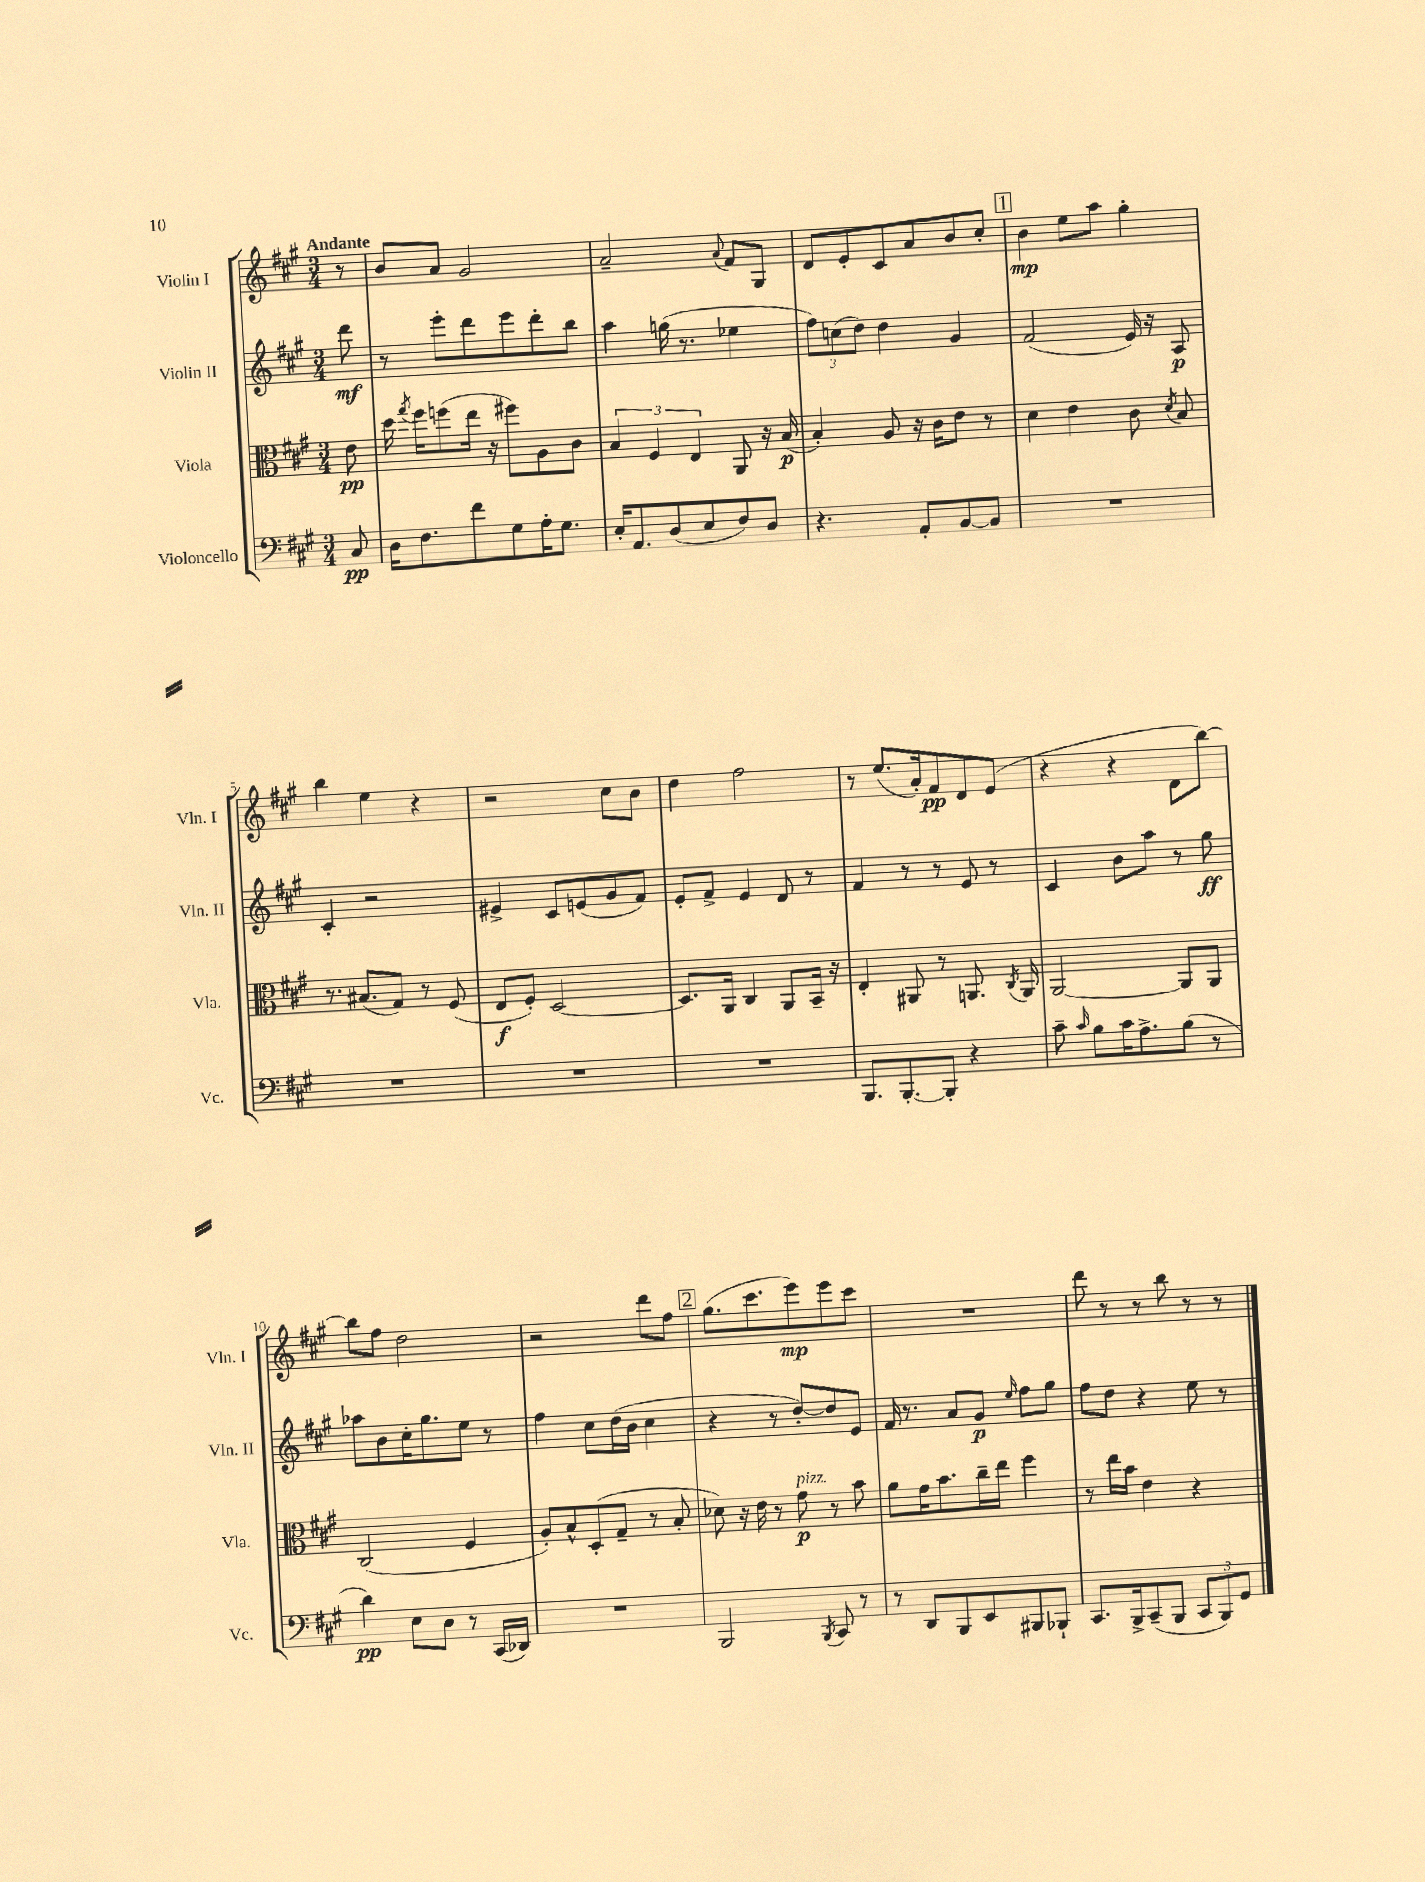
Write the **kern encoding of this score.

**kern	**kern	**kern	**kern
*staff4	*staff3	*staff2	*staff1
*clefF4	*clefC3	*clefG2	*clefG2
*k[f#c#g#]	*k[f#c#g#]	*k[f#c#g#]	*k[f#c#g#]
*M3/4	*M3/4	*M3/4	*M3/4
8C#/	8e\	8ddd\	8r
=	=	=	=
16D\LK	16dd\	8r	8b/L
.	8qgg#/	.	.
8.F#\	16ff#\LK	.	.
.	(8ff\	8eee'\L	8a/J
8f#\	16ee\Jk	8ddd\	2g#/
.	16r	.	.
8G#\	8ff#\L)	8eee\	.
16A'\K	8A\	8ddd'\	.
8.G#\J	.	.	.
.	8c#\J	8bb\J	.
=	=	=	=
16E'/LK	6B/	4aa\	2a~/
8.AA/	.	.	.
.	6F#/	.	.
(8D/	.	(16gg\	.
.	.	8.r	.
.	6E/	.	.
8E/	.	.	.
.	.	.	8qqa/
8F#/)	8AA/	4ee-\	8f#/L
8D/J	16r	.	8G#/J
.	(16B/	.	.
=	=	=	=
4.r	4B'/)	12ff#\L)	8d/L
.	.	(12cc\	.
.	.	.	8e'/
.	.	12dd\J)	.
.	8A/	4dd\	8c#/
8AA'/L	16r	.	8a/
.	16c#\LK	.	.
[8BB/	8e\J	4g#/	8b/
8BB/]J	8r	.	8cc#'/J
=	=	=	=
2.r	4d\	(2f#/	4b\
.	4e\	.	8ee\L
.	.	.	8aa\J
.	8c#\	16e/)	4gg#'\
.	.	16r	.
.	8qd/	.	.
.	8B/	8A/	.
=	=	=	=
2.r	8.r	4c#'/	4bb\
.	(8.B#/L	.	.
.	.	2r	4ee\
.	8G#/J)	.	.
.	8r	.	4r
.	(8F#/	.	.
=	=	=	=
2.r	8E/L	4e#^/	2r
.	8F#'/J)	.	.
.	[2D/	8c#/L	.
.	.	(8e/	.
.	.	8g#/	8cc#\L
.	.	8f#/J)	8b\J
=	=	=	=
2.r	8.D/]L	8e'/L	4dd\
.	.	8f#^/J	.
.	16AA/Jk	.	.
.	4C#/	4e/	2ff#\
.	8AA/L	8d/	.
.	16BB~/Jk	8r	.
.	16r	.	.
=	=	=	=
8.BBB/L	4E'/	4f#/	8r
.	.	.	(8.ee/L
[8.BBB'/	.	.	.
.	8AA#/	8r	.
.	.	.	16a'/k)
8BBB'/]J	8r	8r	8f#/
4r	8.AA/	8e/	8d/
.	.	8r	(8e/J
.	8qC#/	.	.
.	16AA/	.	.
=	=	=	=
8c#~\	[2AA/	4c#/	4r
16qqc#/	.	.	.
8B\L	.	.	.
16c#\K	.	8b\L	4r
8.A^\	.	.	.
.	.	8aa\J	.
(8B\J	8AA/]L	8r	8d\L
8r	8AA/J	8gg#\	[8bb\J)
=	=	=	=
4d\)	(2C#/	8aa-\L	8bb\]L
.	.	8b\	8ff#\J
8E\L	.	16cc#'\K	2dd\
.	.	8.gg#\	.
8D\J	.	.	.
8r	4F#/	8ee\J	.
(16CC#/LL	.	8r	.
16DD-/JJ)	.	.	.
=	=	=	=
2.r	8A'/L)	4ff#\	2r
.	8B^^/	.	.
.	(8D'/	8cc#\L	.
.	8G#~/J	(16dd\L	.
.	.	16b\JJ	.
.	8r	4cc#\	8ddd\L
.	8B'/	.	8ff#\J
=	=	=	=
2BBB/	8d-\)	4r	(8.gg#\L
.	16r	.	.
.	16e\	.	8.ccc#\
.	8r	8r	.
.	8g#\	[8dd'/L)	8eee\)
8qBBB/	.	.	.
8CC#/	8r	8dd/]	8eee\
8r	8b\	8e/J	8ccc#\J
=	=	=	=
8r	8a\L	16f#/	2.r
.	.	8.r	.
8DD/L	16g#\K	.	.
.	8.b\	.	.
8BBB/	.	8a/L	.
8EE/	16cc#~\L	8g#/J	.
.	16ee\JJ	.	.
.	.	16qqee/	.
8BBB#/	4ff#\	8ff#\L	.
8BBB-`/J	.	8gg#\J	.
=	=	=	=
8.CC#/L	8r	8ff#\L	8ddd\
.	16ee\LL	8dd\J	8r
16BBB^/k	16b\JJ	.	.
(8CC#~/	4e\	4r	8r
8BBB/J	.	.	8bb\
12CC#/L	4r	8ee\	8r
12BBB/)	.	.	.
.	.	8r	8r
12GG#/J	.	.	.
==	==	==	==
*-	*-	*-	*-
